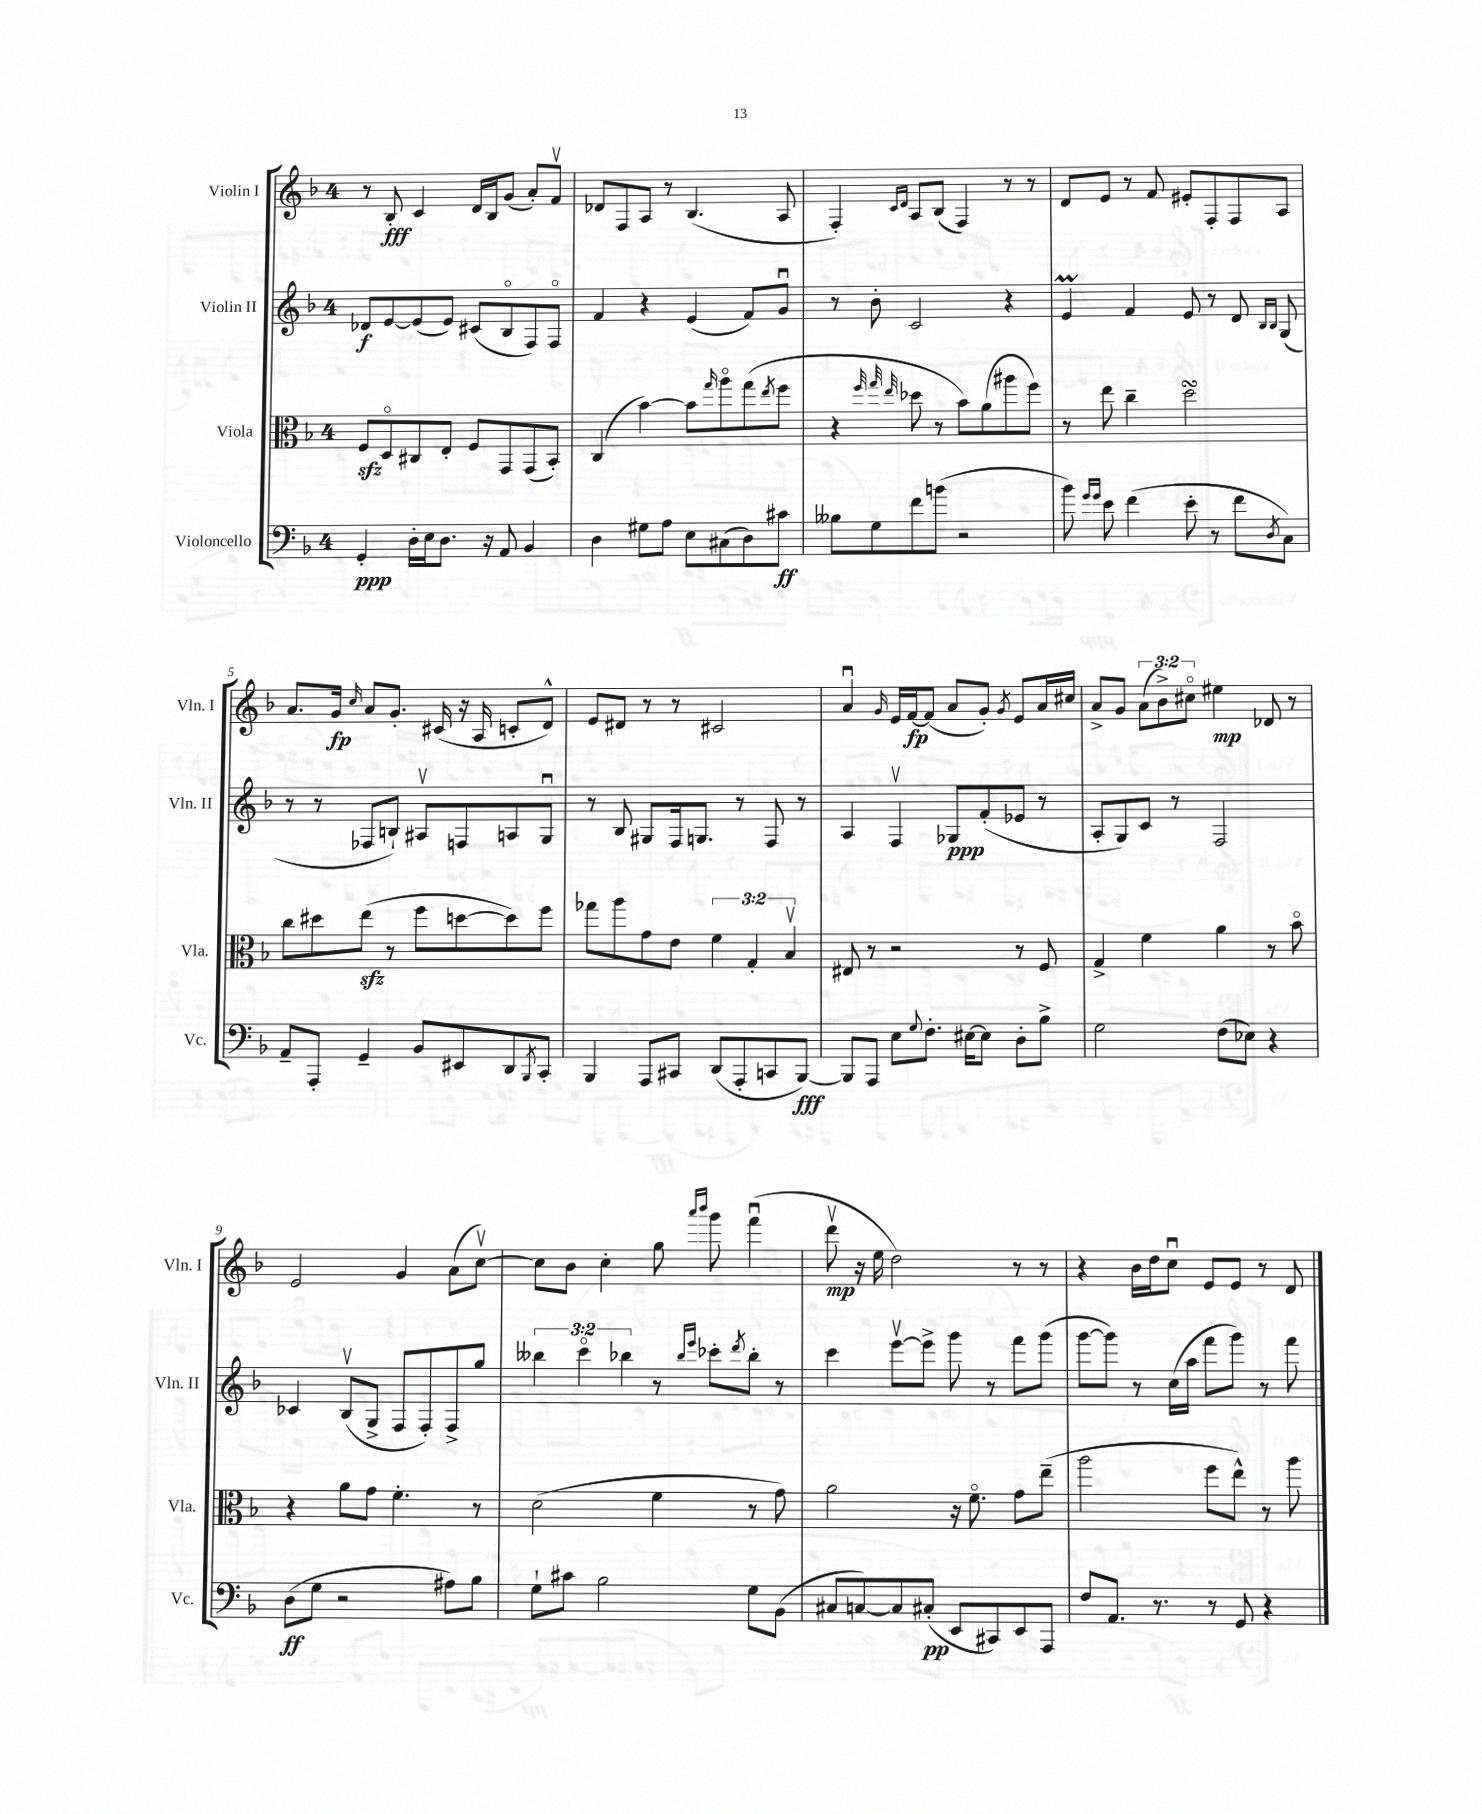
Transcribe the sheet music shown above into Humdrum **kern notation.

**kern	**dynam	**kern	**kern	**dynam	**kern	**dynam
*part4	*part4	*part3	*part2	*part2	*part1	*part1
*staff4	*staff4	*staff3	*staff2	*staff2	*staff1	*staff1
*I"Violoncello	*	*I"Viola	*I"Violin II	*	*I"Violin I	*
*I'Vc.	*	*I'Vla.	*I'Vln. II	*	*I'Vln. I	*
*clefF4	*	*clefC3	*clefG2	*	*clefG2	*
*k[b-]	*	*k[b-]	*k[b-]	*	*k[b-]	*
*M4/4	*	*M4/4	*M4/4	*	*M4/4	*
=1	=1	=1	=1	=1	=1	=1
4GG'/	ppp	8Fzz/L	8d-X/L	f	8r	.
.	.	8D/	[8e/	.	8B-'/	fff
16D'\LL	.	8C#X/	(8e/]	.	4c/	.
16E\J	.	.	.	.	.	.
8.D\J	.	8E'/J	8e/J)	.	.	.
.	.	8F/L	(8c#X/L	.	16d/LL	.
16r	.	.	.	.	16B-/J	.
8AA/	.	8GG/	8B-/	.	(8g/J	.
4BB-/	.	(8GG/	8F/)	.	8a'/L)	.
.	.	8BB-'/J)	8F/J	.	8fv/J	.
=2	=2	=2	=2	=2	=2	=2
4D\	.	(4C/	4f/	.	8d-X/L	.
.	.	.	.	.	8F/	.
8G#X\L	.	[4b-\)	4r	.	8A/J	.
8A\J	.	.	.	.	8r	.
8E\L	.	8b-\L]	(4e/	.	(4.B-/	.
.	.	16qqgg/	.	.	.	.
(8C#X\	.	8aa\	.	.	.	.
8D\)	.	(8gg\	8f/L)	.	.	.
.	.	8qee/	.	.	.	.
8c#X\J	ff	8ff\J	8gu/J	.	8A/	.
=3	=3	=3	=3	=3	=3	=3
8B--X\L	.	4r	8r	.	4F'/)	.
8G\	.	.	8b-'\	.	.	.
.	.	32qqff/	.	.	.	.
.	.	32qqgg/	.	.	16qqc/LL	.
.	.	32qqee/	.	.	16qqd/JJ	.
8f\	.	8dd-X\	2c/	.	8A/L	.
(8bn\J	.	8r	.	.	(8B-/J	.
2r	.	8b-\L)	.	.	4F/)	.
.	.	(8a\	.	.	.	.
.	.	8aa#X\	4r	.	8r	.
.	.	8ff\J)	.	.	8r	.
=4	=4	=4	=4	=4	=4	=4
8b-\)	.	8r	4em/	.	8d/L	.
16qqg/LL	.	.	.	.	.	.
16qqg/JJ	.	.	.	.	.	.
8e\	.	8ee\	.	.	8e/J	.
(4f\	.	4cc~\	4f/	.	8r	.
.	.	.	.	.	8f/	.
8e'\	.	2ddsSSS\	8e/	.	8e#X'/L	.
8r	.	.	8r	.	8F'/	.
8f\L	.	.	8d/	.	8F/	.
.	.	.	16qqB-/LL	.	.	.
8qD/	.	.	16qqB-/JJ	.	.	.
8C\J)	.	.	(8G/	.	8A/J	.
!!LO:LB:g=z
=5	=5	=5	=5	=5	=5	=5
8AA~/L	.	8cc\L	8r	.	8.a/L	.
8AAA'/J	.	8dd#X\	8r	.	.	.
.	.	.	.	.	16g/Jk	fp
.	.	.	.	.	16qqcc/	.
4GG~/	.	(8eezz\J	8F-X/L	.	8a/L	.
.	.	8r	8Bn`/J)	.	8.g'/J	.
8BB-/L	.	8ff\L	8A#Xv/L	.	.	.
.	.	.	.	.	(16c#X/	.
8EE#X/	.	[8ddn\	8Fn/	.	16r	.
.	.	.	.	.	16A/	.
8DD/	.	8dd\])	8An/	.	8cn'/L	.
8qBBB-/	.	.	.	.	.	.
8CC'/J	.	8ff\J	8Gu/J	.	8d^^/J)	.
=6	=6	=6	=6	=6	=6	=6
4BBB-/	.	8gg-X\L	8r	.	8e/L	.
.	.	8aa\	8B-/	.	8d#X/J	.
8AAA/L	.	8g\	8G#X/L	.	8r	.
8CC#X/J	.	8e\J	16F/k	.	8r	.
.	.	.	8.Gn/J	.	.	.
(8DD/L	.	6f\	.	.	2c#X/	.
8AAA'/	.	.	8r	.	.	.
.	.	6G'/	.	.	.	.
8CCn/	.	.	8F/	.	.	.
.	.	6B-v/	.	.	.	.
[8BBB-/J)	fff	.	8r	.	.	.
=7	=7	=7	=7	=7	=7	=7
8BBB-/L]	.	8E#X/	4A/	.	4au/	.
8AAA/J	.	8r	.	.	.	.
.	.	.	.	.	16qqg/	.
8E\L	.	2r	4Fv/	.	16e/LL	.
.	.	.	.	.	[16f/J	fp
8qqG/	.	.	.	.	.	.
8.F'\J	.	.	.	.	(8f/J]	.
.	.	.	8G-X/L	ppp	8a/L	.
[16E#X\KL	.	.	.	.	.	.
8E#\J]	.	.	(8f'/	.	8g'/J)	.
.	.	.	.	.	8qg/	.
8D'\L	.	8r	8e-X/J	.	8e/L	.
8B-^\J	.	8F/	8r	.	16a/L	.
.	.	.	.	.	16cc#X/JJ	.
=8	=8	=8	=8	=8	=8	=8
2G\	.	4G^/	8A'/L	.	8a^/L	.
.	.	.	8G/)	.	8g/J	.
.	.	4f\	8c/J	.	(12a\L	.
.	.	.	.	.	12b-^\)	.
.	.	.	8r	.	.	.
.	.	.	.	.	12cc#X\J	.
(8F\L	.	4a\	2F/	.	4ee#X\	mp
8E-X\J)	.	.	.	.	.	.
4r	.	8r	.	.	8d-X/	.
.	.	8b-\	.	.	8r	.
!!LO:LB:g=z
=9	=9	=9	=9	=9	=9	=9
(8D\L	ff	4r	4c-X/	.	2e/	.
8G\J	.	.	.	.	.	.
2r	.	8a\L	(8B-v/L	.	.	.
.	.	8g\J	8G^/J	.	.	.
.	.	4.f'\	8F/L	.	4g/	.
.	.	.	8F'/)	.	.	.
8A#X\L)	.	.	8F^/	.	(8a\L	.
8B-\J	.	8r	8gg/J	.	[8ccv\J)	.
=10	=10	=10	=10	=10	=10	=10
8G`\L	.	(2d\	6bb--X\	.	8cc\L]	.
8c#X\J	.	.	.	.	8b-\J	.
.	.	.	6ccc\	.	.	.
2B-\	.	.	.	.	4cc'\	.
.	.	.	6bb-X\	.	.	.
.	.	4f\	8r	.	8gg\	.
.	.	.	16qqbb-/LL	.	16qqaaa/LL	.
.	.	.	16qqeee/JJ	.	16qqbbb-/JJ	.
.	.	.	8ccc-X'\L	.	8ggg\	.
.	.	.	8qddd/	.	.	.
8G\L	.	8r	8bb-'\J	.	(4fffu\	.
(8BB-\J	.	8g\)	8r	.	.	.
=11	=11	=11	=11	=11	=11	=11
8C#X/L	.	2a\	4ccc\	.	8dddv\	mp
[8Cn/)	.	.	.	.	16r	.
.	.	.	.	.	16ee\	.
8C/]	.	.	[8eeev\L	.	2dd\)	.
(8C#X'/J	pp	.	8eee^\J]	.	.	.
8EE/L	.	16r	8ggg\	.	.	.
.	.	8.f\	.	.	.	.
8CC#X/)	.	.	8r	.	.	.
8EE/	.	8g\L	8fff\L	.	8r	.
8AAA/J	.	(8ee~\J	(8ggg\J	.	8r	.
=12	=12	=12	=12	=12	=12	=12
8F/L	.	2aa\	[8ggg\L	.	4r	.
8.AA/J	.	.	8ggg\J])	.	.	.
.	.	.	8r	.	16b-\LL	.
8.r	.	.	.	.	16dd\J	.
.	.	.	(16cc\LL	.	8ccu\J	.
.	.	.	16aa\JJ	.	.	.
8r	.	8ff\L	8fff\L	.	8e/L	.
8GG/	.	8ee^^\J)	8ggg\J)	.	8e/J	.
4r	.	8r	8r	.	8r	.
.	.	8aa\	8fff\	.	8d/	.
==	==	==	==	==	==	==
*-	*-	*-	*-	*-	*-	*-
